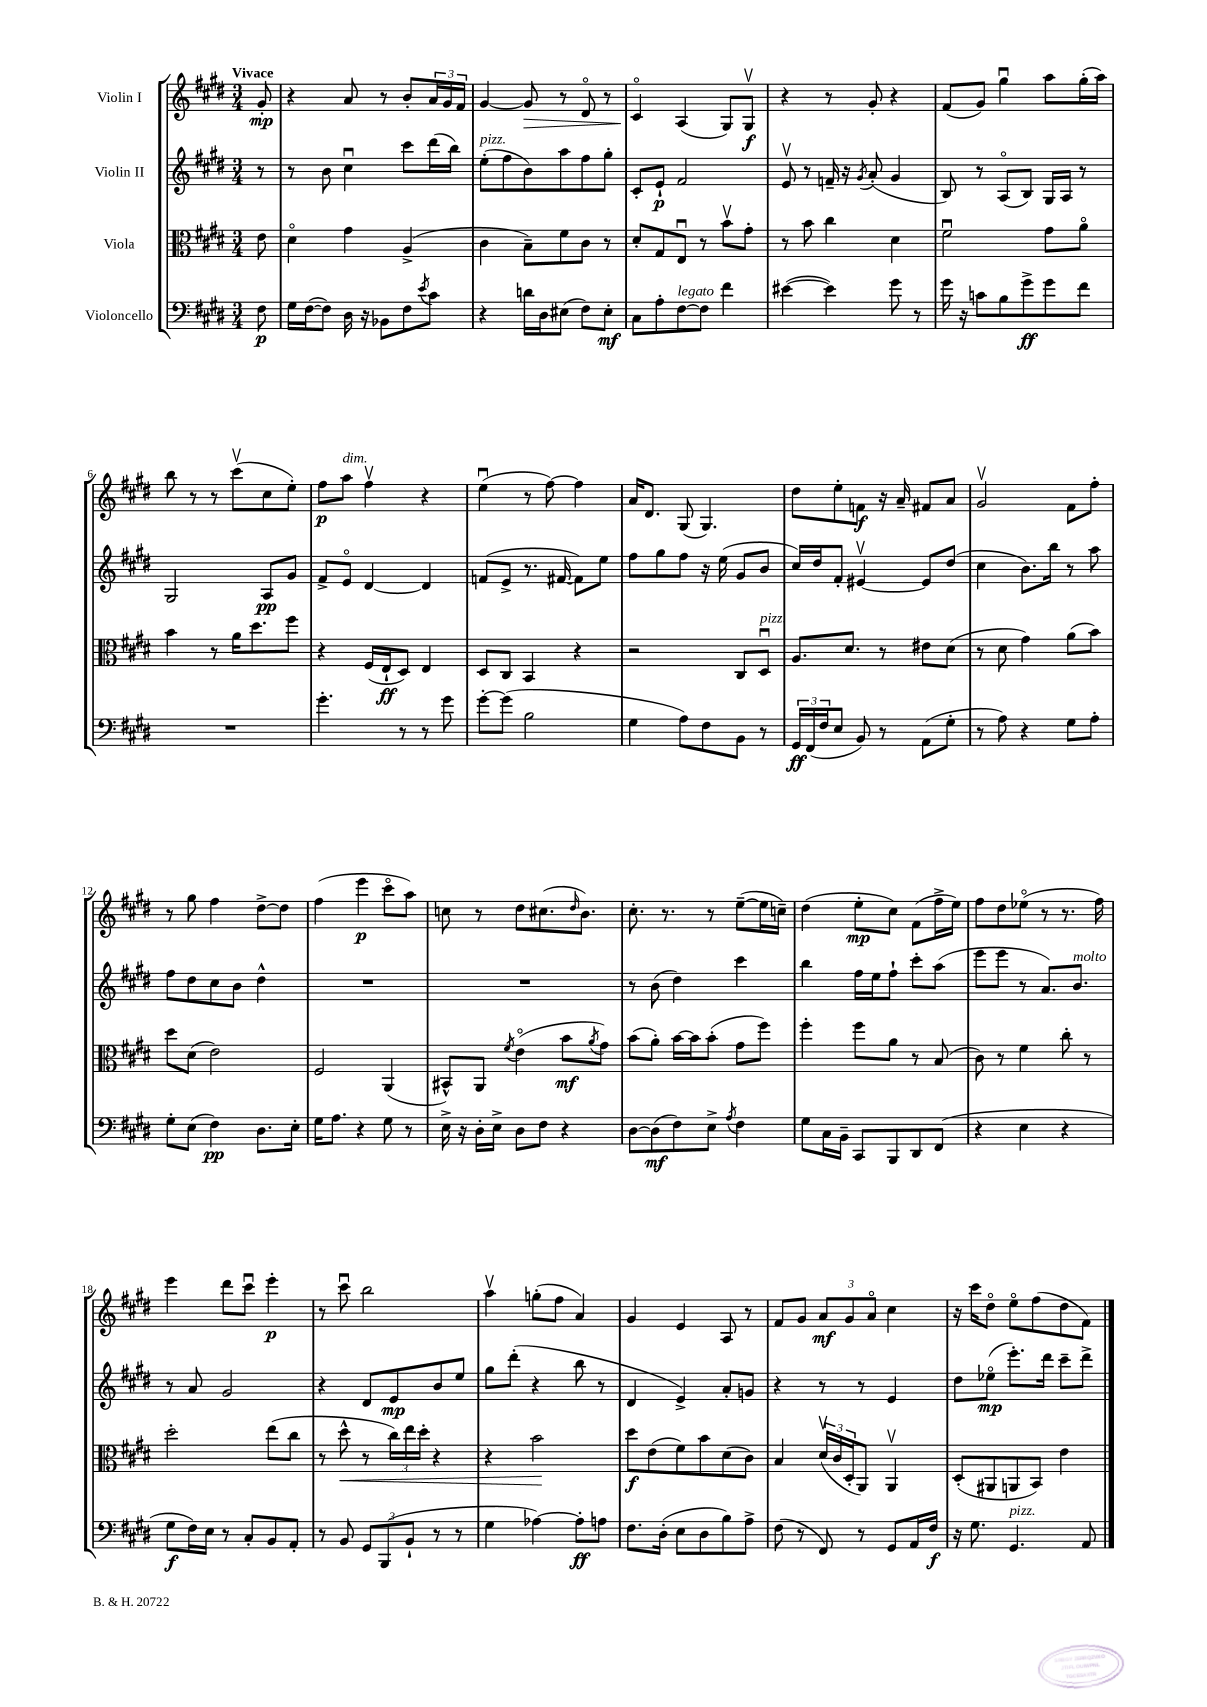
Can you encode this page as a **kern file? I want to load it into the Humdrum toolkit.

**kern	**dynam	**kern	**dynam	**kern	**dynam	**kern	**dynam
*part4	*part4	*part3	*part3	*part2	*part2	*part1	*part1
*staff4	*staff4	*staff3	*staff3	*staff2	*staff2	*staff1	*staff1
*I"Violoncello	*	*I"Viola	*	*I"Violin II	*	*I"Violin I	*
*clefF4	*	*clefC3	*	*clefG2	*	*clefG2	*
*k[f#c#g#d#]	*	*k[f#c#g#d#]	*	*k[f#c#g#d#]	*	*k[f#c#g#d#]	*
*M3/4	*	*M3/4	*	*M3/4	*	*M3/4	*
=	=	=	=	=	=	=	=
!	!	!	!	!	!	!LO:TX:a:B:t=Vivace	!
8F#\	p	8e\	.	8r	.	8g#'/	mp
=1	=1	=1	=1	=1	=1	=1	=1
16G#\LL	.	4d#\	.	8r	.	4r	.
([16F#\J	.	.	.	.	.	.	.
8F#\J])	.	.	.	8b\	.	.	.
16D#\	.	4g#\	.	4cc#u\	.	8a/	.
16r	.	.	.	.	.	.	.
8BB-X\L	.	.	.	.	.	8r	.
8F#\	.	(4A^/	.	8ccc#\L	.	8b'/L	.
8qe/	.	.	.	.	.	.	.
8c#\J	.	.	.	(16ddd#\L	.	24a/L	.
.	.	.	.	.	.	24g#/	.
.	.	.	.	16bb\JJ)	.	.	.
.	.	.	.	.	.	24f#/JJ	.
=2	=2	=2	=2	=2	=2	=2	=2
!	!	!	!	!LO:TX:a:i:t=pizz.	!	!	!
4r	.	4c#\	.	(8ee'\L	.	[4g#/	.
.	.	.	.	8ff#\	.	.	.
!	!	!	!	!	!	!	!LO:HP:b
16dn\LL	.	8B~\L)	.	8b\)	.	8g#/]	>
16D#\J	.	.	.	.	.	.	.
(8E#X\J	.	8f#\	.	8aa\	.	8r	.
8F#\L)	.	8c#\J	.	8ff#\	.	8d#/	.
8E#'\J	mf	8r	.	8gg#'\J	.	8r	.
=3	=3	=3	=3	=3	=3	=3	=3
8C#\L	.	8d#'/L	.	8c#'/L	.	4c#/	.
8A'\	.	8G#/	.	8e`/J	p	.	.
!LO:TX:a:i:t=legato	!	!	!	!	!	!	!
[8F#\	.	8Eu/J	.	2f#/	.	(4A/	]
8F#\J]	.	8r	.	.	.	.	.
4f#\	.	8bv\L	.	.	.	8G#/L)	.
.	.	8g#'\J	.	.	.	8G#v/J	f
=4	=4	=4	=4	=4	=4	=4	=4
([4e#X\	.	8r	.	8ev/	.	4r	.
.	.	8b\	.	8r	.	.	.
4e#\])	.	4cc#\	.	16fn~/	.	8r	.
.	.	.	.	16r	.	.	.
.	.	.	.	8qg#/	.	.	.
.	.	.	.	(8a'/	.	8g#'/	.
8g#\	.	4d#\	.	4g#/	.	4r	.
8r	.	.	.	.	.	.	.
=5	=5	=5	=5	=5	=5	=5	=5
16g#\	.	2f#u\	.	8B/)	.	(8f#/L	.
16r	.	.	.	.	.	.	.
8cn\L	.	.	.	8r	.	8g#/J)	.
8B\	.	.	.	(8A/L	.	4gg#u\	.
8g#^\	ff	.	.	8B/J)	.	.	.
8g#\	.	8g#\L	.	16G#/LL	.	8aa\L	.
.	.	.	.	16A/JJ	.	.	.
8f#\J	.	8a\J	.	8r	.	(16gg#'\L	.
.	.	.	.	.	.	16aa\JJ)	.
!!LO:LB:g=z
=6	=6	=6	=6	=6	=6	=6	=6
2.r	.	4b\	.	2G#/	.	8bb\	.
.	.	.	.	.	.	8r	.
.	.	8r	.	.	.	8r	.
.	.	16a\KL	.	.	.	(8ccc#v\L	.
.	.	8.dd#\	.	.	.	.	.
.	.	.	.	8A/L	pp	8cc#\	.
.	.	8ff#\J	.	8g#/J	.	8ee'\J)	.
=7	=7	=7	=7	=7	=7	=7	=7
4.g#'\	.	4r	.	8f#^/L	.	8ff#\L	p
!	!	!	!	!	!	!LO:TX:a:i:t=dim.	!
.	.	.	.	8e/J	.	8aa\J	.
.	.	(16F#/LL	.	[4d#/	.	4ff#v\	.
.	.	16E`/J	ff	.	.	.	.
8r	.	8D#/J)	.	.	.	.	.
8r	.	4E/	.	4d#/]	.	4r	.
8g#\	.	.	.	.	.	.	.
=8	=8	=8	=8	=8	=8	=8	=8
[8g#'\L	.	8D#/L	.	(8fn/L	.	(4eeu\	.
(8g#\J]	.	8C#/J	.	8e^/J	.	.	.
2B\	.	4BB/	.	8.r	.	8r	.
.	.	.	.	.	.	[8ff#\)	.
.	.	.	.	[16f#X/	.	.	.
.	.	4r	.	8f#\L])	.	4ff#\]	.
.	.	.	.	8ee\J	.	.	.
=9	=9	=9	=9	=9	=9	=9	=9
4G#\	.	2r	.	8ff#\L	.	16a/KL	.
.	.	.	.	.	.	8.d#/J	.
.	.	.	.	8gg#\	.	.	.
8A\L)	.	.	.	8ff#\J	.	(8G#/	.
8F#\	.	.	.	16r	.	4.G#/)	.
.	.	.	.	(16ee\	.	.	.
8BB\J	.	8C#/L	.	8g#/L	.	.	.
!	!	!LO:TX:a:i:t=pizz.	!	!	!	!	!
8r	.	8D#u/J	.	8b/J	.	.	.
=10	=10	=10	=10	=10	=10	=10	=10
24GG#/LL	ff	8.A/L	.	16cc#/LL)	.	8dd#\L	.
(24FF#/	.	.	.	.	.	.	.
.	.	.	.	16dd#/J	.	.	.
24F#/J	.	.	.	.	.	.	.
8E/J	.	.	.	8f#'/J	.	8ee'\	.
.	.	8.d#/J	.	.	.	.	.
8BB/)	.	.	.	[4e#Xv/	.	8fn\J	f
8r	.	8r	.	.	.	16r	.
.	.	.	.	.	.	16a~/	.
(8AA\L	.	8e#X\L	.	8e#/L]	.	8f#X/L	.
8G#'\J	.	(8d#\J	.	(8dd#/J	.	8a/J	.
=11	=11	=11	=11	=11	=11	=11	=11
8r	.	8r	.	4cc#\	.	2g#v/	.
8A\)	.	8d#\	.	.	.	.	.
4r	.	4g#\)	.	8.b\L)	.	.	.
.	.	.	.	16bb\Jk	.	.	.
8G#\L	.	(8a\L	.	8r	.	8f#\L	.
8A'\J	.	8b\J)	.	8aa\	.	8ff#'\J	.
!!LO:LB:g=z
=12	=12	=12	=12	=12	=12	=12	=12
8G#'\L	.	8dd#\L	.	8ff#\L	.	8r	.
(8E\J	.	(8d#\J	.	8dd#\	.	8gg#\	.
4F#\)	pp	2e\)	.	8cc#\	.	4ff#\	.
.	.	.	.	8b\J	.	.	.
8.D#\L	.	.	.	4dd#^^\	.	[8dd#^\L	.
.	.	.	.	.	.	8dd#\J]	.
16E'\Jk	.	.	.	.	.	.	.
=13	=13	=13	=13	=13	=13	=13	=13
16G#\KL	.	2F#/	.	2.r	.	(4ff#\	.
8.A\J	.	.	.	.	.	.	.
4r	.	.	.	.	.	4eee\	p
8G#\	.	(4AA/	.	.	.	8ccc#\L	.
8r	.	.	.	.	.	8aa\J)	.
=14	=14	=14	=14	=14	=14	=14	=14
16E^\	.	8BB#X^^/L)	.	2.r	.	8ccn\	.
16r	.	.	.	.	.	.	.
16D#'\LL	.	8AA/J	.	.	.	8r	.
16E^\JJ	.	.	.	.	.	.	.
.	.	8qf#/	.	.	.	.	.
8D#\L	.	(4e\	.	.	.	8dd#\L	.
8F#\J	.	.	.	.	.	(8.cc#X\	.
4r	.	8b\L	mf	.	.	.	.
.	.	.	.	.	.	16qqdd#/	.
.	.	.	.	.	.	8.b\J)	.
.	.	8qa/	.	.	.	.	.
.	.	8g#\J)	.	.	.	.	.
=15	=15	=15	=15	=15	=15	=15	=15
[8D#\L	.	(8b\L	.	8r	.	8.cc#'\	.
(8D#\]	mf	8a'\J)	.	(8b\	.	.	.
.	.	.	.	.	.	8.r	.
8F#\)	.	[16b\LL	.	4dd#\)	.	.	.
.	.	16b\J]	.	.	.	.	.
8E^\J	.	(8b'\J	.	.	.	8r	.
8qA/	.	.	.	.	.	.	.
4F#\	.	8g#\L	.	4ccc#\	.	([8ee~\L	.
.	.	8ff#\J)	.	.	.	16ee\L]	.
.	.	.	.	.	.	16ccn~\JJ)	.
=16	=16	=16	=16	=16	=16	=16	=16
8G#\L	.	4ff#'\	.	4bb\	.	(4dd#\	.
16C#\L	.	.	.	.	.	.	.
16BB~\JJ	.	.	.	.	.	.	.
8CC#/L	.	8ff#\L	.	16ff#\LL	.	8ee'\L	mp
.	.	.	.	16ee\J	.	.	.
8BBB/	.	8a\J	.	8ff#`\J	.	8cc#\J)	.
8DD#/	.	8r	.	8ccc#'\L	.	(8f#\L	.
(8FF#/J	.	(8B/	.	(8aa\J	.	16ff#^\L	.
.	.	.	.	.	.	16ee\JJ)	.
=17	=17	=17	=17	=17	=17	=17	=17
4r	.	8c#\)	.	8eee\L	.	8ff#\L	.
.	.	8r	.	8eee\J	.	8dd#\	.
4E\	.	4f#\	.	8r	.	(8ee-X\J	.
.	.	.	.	8.a/L)	.	8r	.
4r	.	8cc#'\	.	.	.	8.r	.
!	!	!	!	!LO:TX:a:i:t=molto	!	!	!
.	.	.	.	8.b/J	.	.	.
.	.	8r	.	.	.	.	.
.	.	.	.	.	.	16ff#\)	.
!!LO:LB:g=z
=18	=18	=18	=18	=18	=18	=18	=18
8G#\L	f	2dd#'\	.	8r	.	4eee\	.
16F#\L)	.	.	.	8a/	.	.	.
16E\JJ	.	.	.	.	.	.	.
8r	.	.	.	2g#/	.	8ddd#\L	.
8C#'/L	.	.	.	.	.	8ccc#u\J	.
8BB/	.	(8ee\L	.	.	.	4eee'\	p
8AA'/J	.	8cc#\J	.	.	.	.	.
=19	=19	=19	=19	=19	=19	=19	=19
8r	.	8r	.	4r	.	8r	.
!	!	!	!LO:HP:b	!	!	!	!
8BB/	.	8dd#^^\	<	.	.	8ccc#u\	.
12GG#/L	.	8r	.	8d#/L	.	2bb\	.
(12BBB/	.	.	.	.	.	.	.
.	.	24cc#\LL)	.	8e/	mp	.	.
12BB`/J	.	24ee\	.	.	.	.	.
.	.	24dd#'\JJ	.	.	.	.	.
8r	.	4r	.	8b/	.	.	.
8r	.	.	.	8ee/J	.	.	.
=20	=20	=20	=20	=20	=20	=20	=20
4G#\	.	4r	.	8gg#\L	.	4aav\	.
.	.	.	.	(8ddd#'\J	.	.	.
[4A-X\)	.	2b\	.	4r	.	(8ggn'\L	.
.	.	.	.	.	.	8ff#\J	.
8A-'\L]	ff	.	.	8bb\	.	4a/)	.
8An\J	.	.	.	8r	.	.	.
.	.	.	[	.	.	.	.
=21	=21	=21	=21	=21	=21	=21	=21
8.F#\L	.	8dd#\L	f	4d#/	.	4g#/	.
.	.	(8e\	.	.	.	.	.
(16D#'\Jk	.	.	.	.	.	.	.
8E\L	.	8f#\)	.	4e^/)	.	4e/	.
8D#\	.	8b\	.	.	.	.	.
8B\)	.	(8d#\	.	8a'/L	.	8A/	.
8A^\J	.	8c#\J)	.	8gn/J	.	8r	.
=22	=22	=22	=22	=22	=22	=22	=22
(8F#\	.	4B/	.	4r	.	8f#/L	.
8r	.	.	.	.	.	8g#/J	.
8FF#/)	.	(24d#v/LL	.	8r	.	12a/L	mf
.	.	24c#/	.	.	.	.	.
.	.	24D#'/J	.	.	.	12g#/	.
8r	.	8AA/J)	.	8r	.	.	.
.	.	.	.	.	.	12a/J	.
8GG#/L	.	4AAv/	.	4e/	.	4cc#\	.
16AA/L	.	.	.	.	.	.	.
16F#/JJ	f	.	.	.	.	.	.
=23	=23	=23	=23	=23	=23	=23	=23
16r	.	(8D#'/L	.	8dd#\L	.	16r	.
8.G#\	.	.	.	.	.	16ccc#\KL	.
.	.	8AA#X/	.	(8ee-X\J	mp	8dd#\J	.
!LO:TX:a:i:t=pizz.	!	!	!	!	!	!	!
4.GG#/	.	8AAn/	.	8.eee'\L)	.	8ee\L	.
.	.	8BB/J)	.	.	.	(8ff#\	.
.	.	.	.	16ddd#\Jk	.	.	.
.	.	4e\	.	8ccc#~\L	.	8dd#\	.
8AA/	.	.	.	8ddd#^\J	.	8f#\J)	.
==	==	==	==	==	==	==	==
*-	*-	*-	*-	*-	*-	*-	*-
